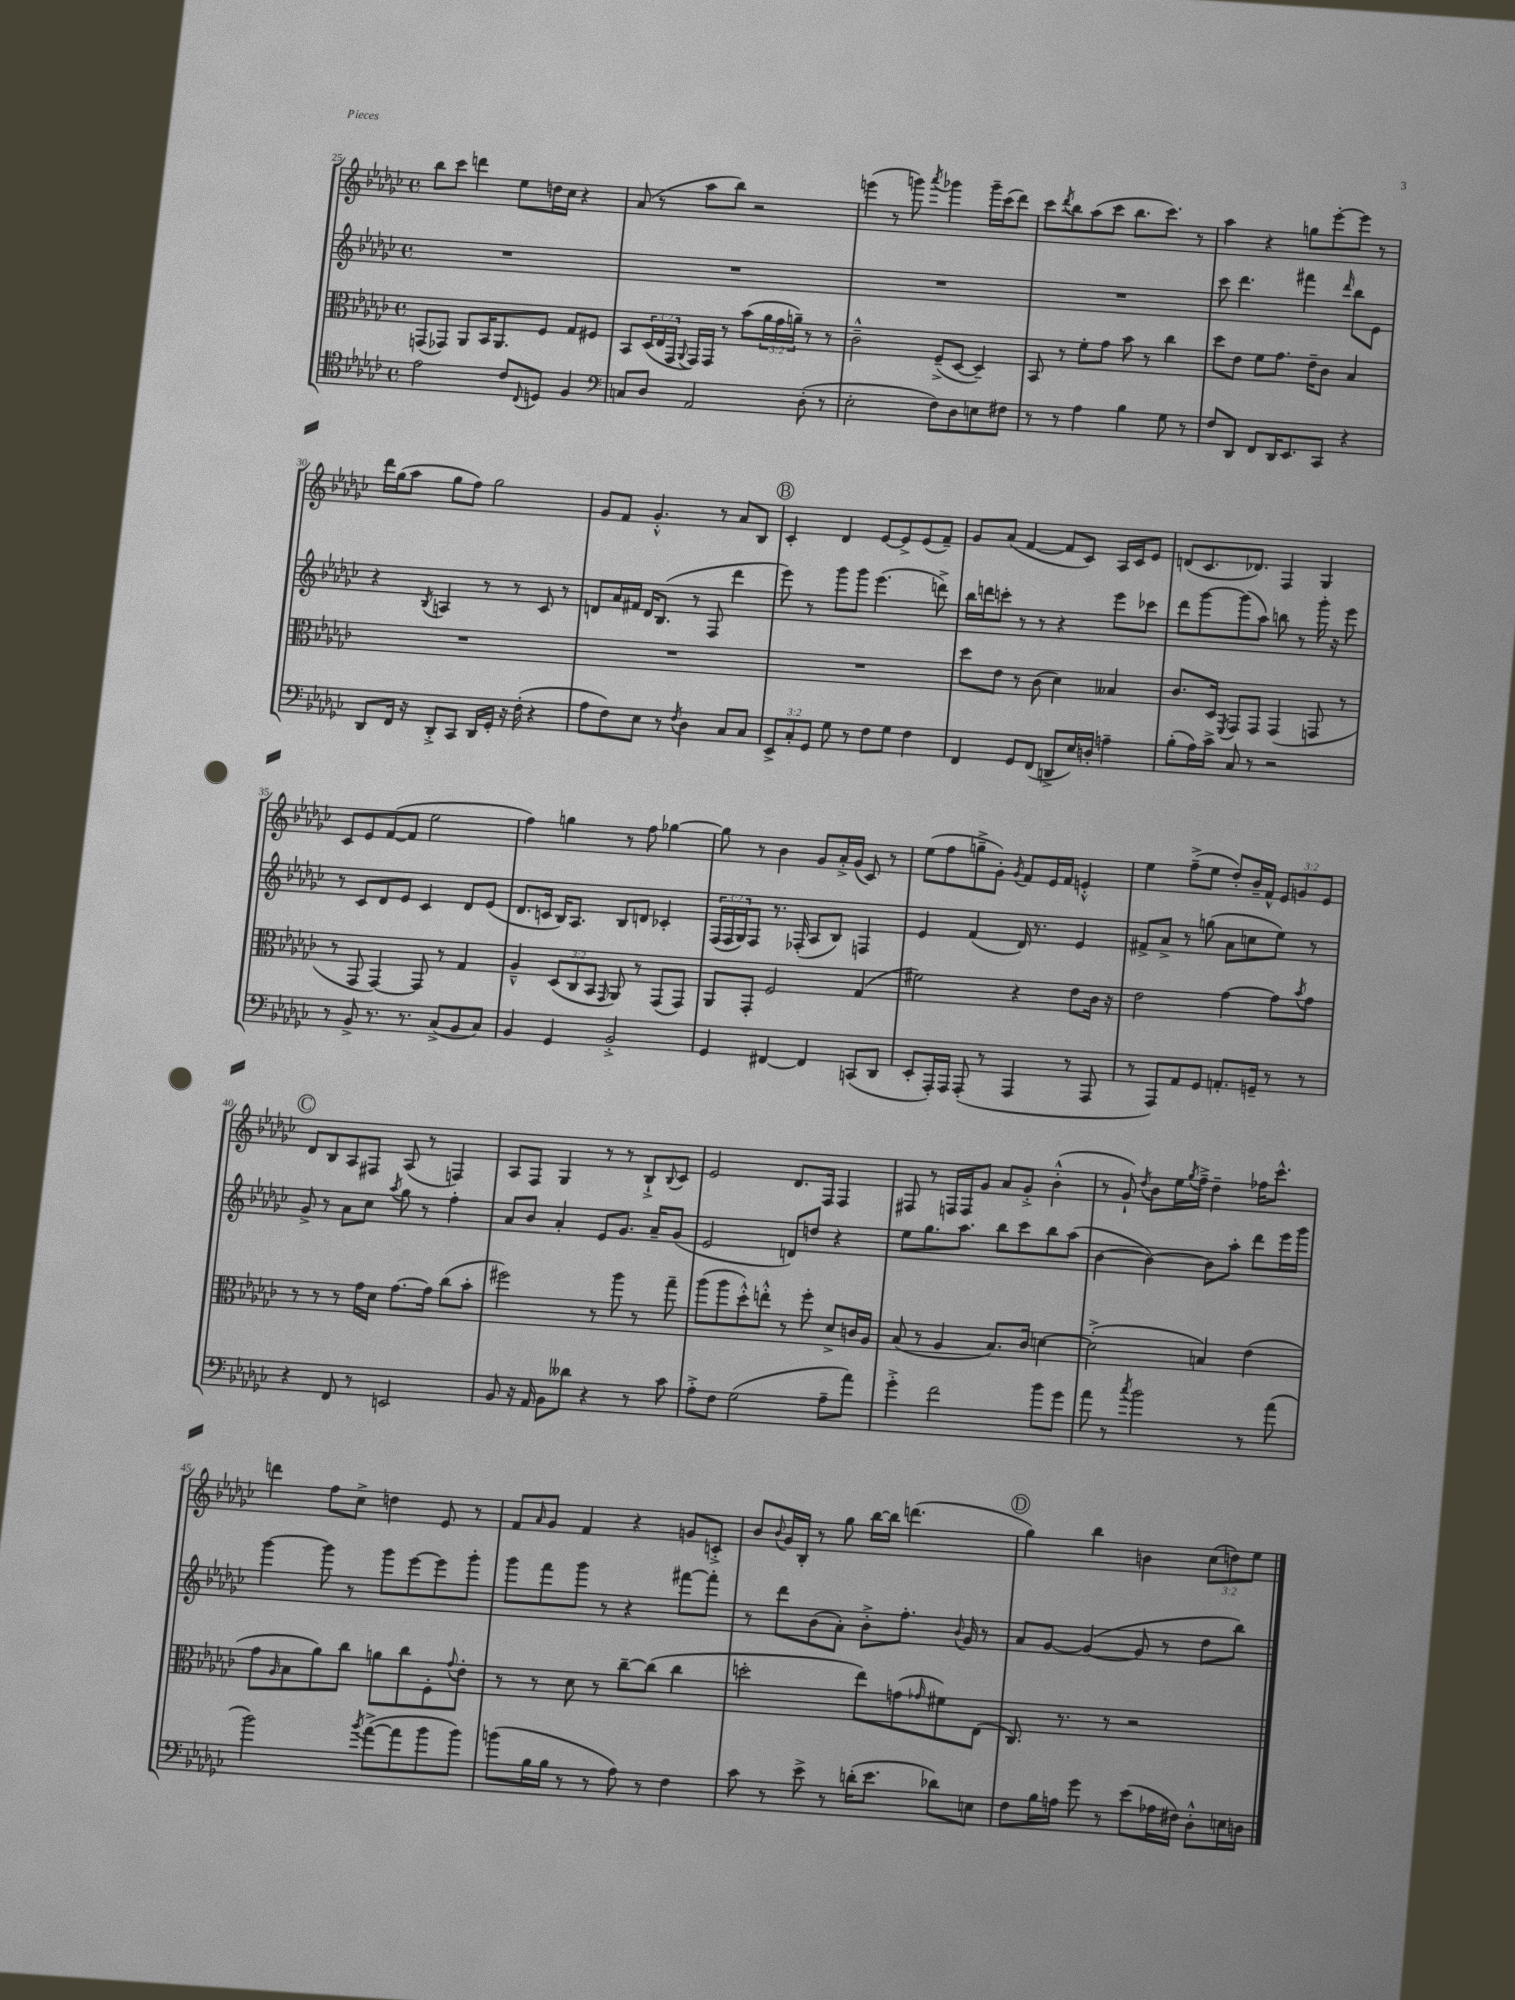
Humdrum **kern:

**kern	**kern	**kern	**kern
*staff4	*staff3	*staff2	*staff1
*clefC4	*clefC3	*clefG2	*clefG2
*k[b-e-a-d-g-c-]	*k[b-e-a-d-g-c-]	*k[b-e-a-d-g-c-]	*k[b-e-a-d-g-c-]
*M4/4	*M4/4	*M4/4	*M4/4
*met(c)	*met(c)	*met(c)	*met(c)
2e-	(8GG	1r	8bb-
.	8GG-)	.	8ccc-
.	8AA-	.	4ddd
.	16BB-	.	.
.	8.AA-	.	.
8c-	.	.	8ee-
8qqC-	.	.	.
8D	8F	.	16dd
.	.	.	16cc-
4F	8G-	.	4r
.	8F#	.	.
=	=	=	=
*clefF4	*	*	*
8C	8BB-	1r	(8a-
8D-	(24D-	.	8r
.	24E-	.	.
.	24GG-	.	.
.	8qqAA-	.	.
2AA-	16GG-)	.	8aa-
.	16GG-	.	.
.	8r	.	8bb-)
.	(8b-	.	2r
.	24a-	.	.
.	24g-	.	.
.	24a~)	.	.
(8D-'	8r	.	.
8r	8r	.	.
=	=	=	=
2E-'	2c-~^^	1r	(4eee
.	.	.	8r
.	.	.	8ggg)
.	.	.	8qaaa-
8F)	(8F~^	.	4ggg-
8D-	[8D-	.	.
8E	4D-~])	.	16ggg-~
.	.	.	(16ccc-
8F#	.	.	8ddd-)
=	=	=	=
8r	8BB-	1r	8ccc-
.	.	.	8qddd-
8r	8r	.	8bb-
4A-	8f'	.	(8aa-
.	8g-	.	8ccc-
4B-	8b-	.	8.bb-
.	8r	.	.
.	.	.	8.ccc-)
8G-	4cc-	.	.
8r	.	.	8r
=	=	=	=
8F	8dd-	8ccc-	4aa-
8DD-	8e-	4.ddd-	.
8FF	8f	.	4r
16DD-	8.g-	.	.
8.EE-	.	.	.
.	.	4fff#	8gg
.	16e-~	.	.
8CC-	8c-	.	[8eee-'
.	.	16qqddd-	.
4r	4B-	8bb-	8eee-]
.	.	8e-	8r
=	=	=	=
8DD-	1r	4r	16ddd-
.	.	.	(16gg-
16FF	.	.	8aa-
16r	.	.	.
.	.	8qB-	.
8DD-'^	.	4A	8gg-
8CC-	.	.	8ff)
16DD-	.	8r	2gg-
16GG-'	.	.	.
16r	.	8r	.
(16F'	.	.	.
4r	.	8c-	.
.	.	8r	.
=	=	=	=
8A-	1r	8d	8g-
8F)	.	16a-	8f
.	.	16f#	.
8E-	.	16d	4.g-'^^
.	.	(8.B-	.
8r	.	.	.
8qF	.	.	.
4D-	.	8r	.
.	.	8F	8r
8C-	.	4ddd-	8a-
8C-	.	.	8B-
=	=	=	=
12EE-^	1r	8eee-)	4c-'
12C-'	.	.	.
.	.	8r	.
12GG-	.	.	.
8G-	.	8ggg-	4d-
8r	.	8ggg-	.
8F	.	(4.eee-	[8e-
8G-	.	.	8e-^]
4F	.	.	(8e-
.	.	8ddd^)	8f~)
=	=	=	=
4FF	8dd-	16bb-	8g-
.	.	16ddd	.
.	8e-	8ccc'	(8a-
8GG-	8r	8r	[4f
(8FF	(8c-	8r	.
8DD^	4d-)	4r	8f]
16E-)	.	.	8c-)
16D'	.	.	.
4A~	4B--	8eee-	16A-
.	.	.	16c-
.	.	8ccc-	8e-
=	=	=	=
(8B-'	8.c-	8ddd-	(8d
16A-)	.	[8ggg-	8.c-
16c-^	16D-	.	.
.	8qFF	.	.
8C-	8GG-	(8ggg-]	.
.	.	.	8.d-)
8r	8GG-	8aa-)	.
2r	(4GG-	8bb	4F
.	.	8r	.
.	8GG	16ggg-'	4G-
.	.	16r	.
.	8r	8eee-	.
=	=	=	=
8r	8r	8r	8c-
8BB-^	8GG-	8c-	8e-
8.r	[4GG-)	8d-	([8f
.	.	8e-	8f]
8.r	.	.	.
.	8GG-]	4c-	2ee-
(8C-^	8r	.	.
8BB-	4G-	8d-	.
8C-)	.	(8e-	.
=	=	=	=
4BB-	4A-~^^	8.d-	4ff)
.	.	16c	.
4GG-	(12D-	16B-)	4gg
.	.	8.A-	.
.	12C-	.	.
.	12BB-	.	.
.	16qqGG-	.	.
2BB-'^	8AA-)	8B-	8r
.	8r	8d	8ff
.	(8GG-	4c-'	[4gg-
.	8GG-)	.	.
=	=	=	=
4GG-	8AA-	(24F	8gg-]
.	.	24F	.
.	.	24G-)	.
.	8GG-'	8F	8r
[4FF#	2F	8.r	4b-
.	.	(16F-'	.
4FF#]	.	8A-	8g-
.	.	8B-)	16a-'^
.	.	.	(16g-
(8CC	(4G-	4F	8c-)
8DD-	.	.	8r
=	=	=	=
8EE-'	2f#)	4e-	(8ee-
16AAA-')	.	.	8ff
16AAA-	.	.	.
(8AAA-'	.	(4f	8gg~^
8r	.	.	8g-')
.	.	.	8qg-
4AAA-	4r	16d-)	8f
.	.	8.r	.
.	.	.	16e-
.	.	.	16f
8r	8e-	4e-	4e'^^
8AAA-	16c-	.	.
.	16r	.	.
=	=	=	=
8r	2e-	8f#^	4ee-
8AAA-)	.	8a-^	.
8AA-	.	8r	(8ff~^
8GG-	.	(8gg	8ee-
8.AA'	[4g-	8a-	8dd-')
.	.	8cc	16b-~
16GG~	.	.	16f^^
8r	8g-]	8ee-)	12e-
.	.	.	12g
.	8qb-	.	.
8r	8g-	8r	.
.	.	.	12e-
=	=	=	=
4r	8r	8g-^	8d-
.	8r	8r	8B-
8FF	8r	8a-	8A-
8r	16g-	8cc-	8F#
.	16d-	.	.
.	.	8qaa-	.
2EE	[8.g-	8gg-	(8A-
.	.	8r	8r
.	16g-]	.	.
.	(8cc-	4ff'	4F)
.	8b-'	.	.
=	=	=	=
8BB-	2ff#)	8a-	8A-
16r	.	8b-	8F
16AA-	.	.	.
8BB-	.	4a-'	4G-
8d--	.	.	.
4r	8r	8e-	8r
.	8aa-	8.g-	8r
8r	8r	.	8B-`^
.	.	16a-~	.
.	.	.	8qqB-
8c-	8gg-~	(8g-	8c-
=	=	=	=
8A-'^	(8aa-	2e-	2e-
8F	8aa-	.	.
(2G-	8dd-'^^)	.	.
.	8ee'^^	.	.
.	8r	8d)	8.d-
.	8ff'	8dd	.
.	.	.	16F
8A-~	8d-^	4r	4F
8a-)	16c	.	.
.	16A-	.	.
=	=	=	=
4g-'^	(8B-	8ee-	8F#
.	8r	8.gg-	8r
2f	4A-	.	16F
.	.	8.aa-	16F
.	.	.	8g-
.	8.B-)	8bb-	8a-
.	.	8ccc-	8g-'^
.	16c-	.	.
8b-	[4d	8bb-	(4b-'^^
8g-	.	(8aa-	.
=	=	=	=
8a-	(2d'^]	[4b-	8r
8r	.	.	8g-`)
8qcc-	.	.	8qdd-
2b-	.	4b-_)	8b-
.	.	.	16ee-
.	.	.	8qgg-
.	.	.	16ff~^
.	4B)	8b-]	4dd-~
.	.	8aa-'	.
8r	(4e-	8ddd-	16ff-
.	.	.	8.ccc-^^
(8a-	.	16eee-	.
.	.	16ggg-	.
=	=	=	=
2b-)	8g-	[4ggg-	4ddd
.	16qqA-	.	.
.	8B-	.	.
.	8a-)	8ggg-]	8ff
.	8cc-	8r	8cc-^
8qb-	.	.	.
([8a-^	8a	8ggg-	4dd
8a-]	8cc-	[8eee-	.
8b-	8F'	8eee-]	8e-
.	8qqg-	.	.
8b-)	8e-'	8ggg-'	8r
=	=	=	=
(8b	8r	8ggg-	8f
.	.	.	16qqa-
16B-	8r	8fff	8g-
16B-	.	.	.
8r	8d-	8ggg-	4f
8r	8r	8r	.
8A-)	[8cc-~	4r	4r
8r	(8cc-]	.	.
4F	4cc-	[8fff#	8g
.	.	8fff#']	8c'^
=	=	=	=
8c-	2dd'	8r	8b-
.	.	.	8qqb-
8r	.	8ddd-	16g-
.	.	.	16B-'
8e-^	.	(8b-	8r
8r	.	8a-')	8gg-
(16d'	8ee-)	8b-'^	[16bb-
8.e-	.	.	16bb-]
.	(8g	8.ff'	(4.ddd
.	16qqg-	.	.
8d-)	8f#)	.	.
.	.	8qqb-	.
.	.	16g-	.
8E	(8E-	8r	.
=	=	=	=
8F	8.C-)	8a-	4gg-)
16B-	.	[8g-	.
16A	8.r	.	.
8g-	.	(4g-_	4bb-
8r	8r	.	.
(8e-	2r	8g-]	4b
16A-	.	8r	.
16F#)	.	.	.
8D-'^^	.	8dd-	(12cc-
.	.	.	12dd)
16E	.	8bb-)	.
.	.	.	12ee-
16D	.	.	.
==	==	==	==
*-	*-	*-	*-
